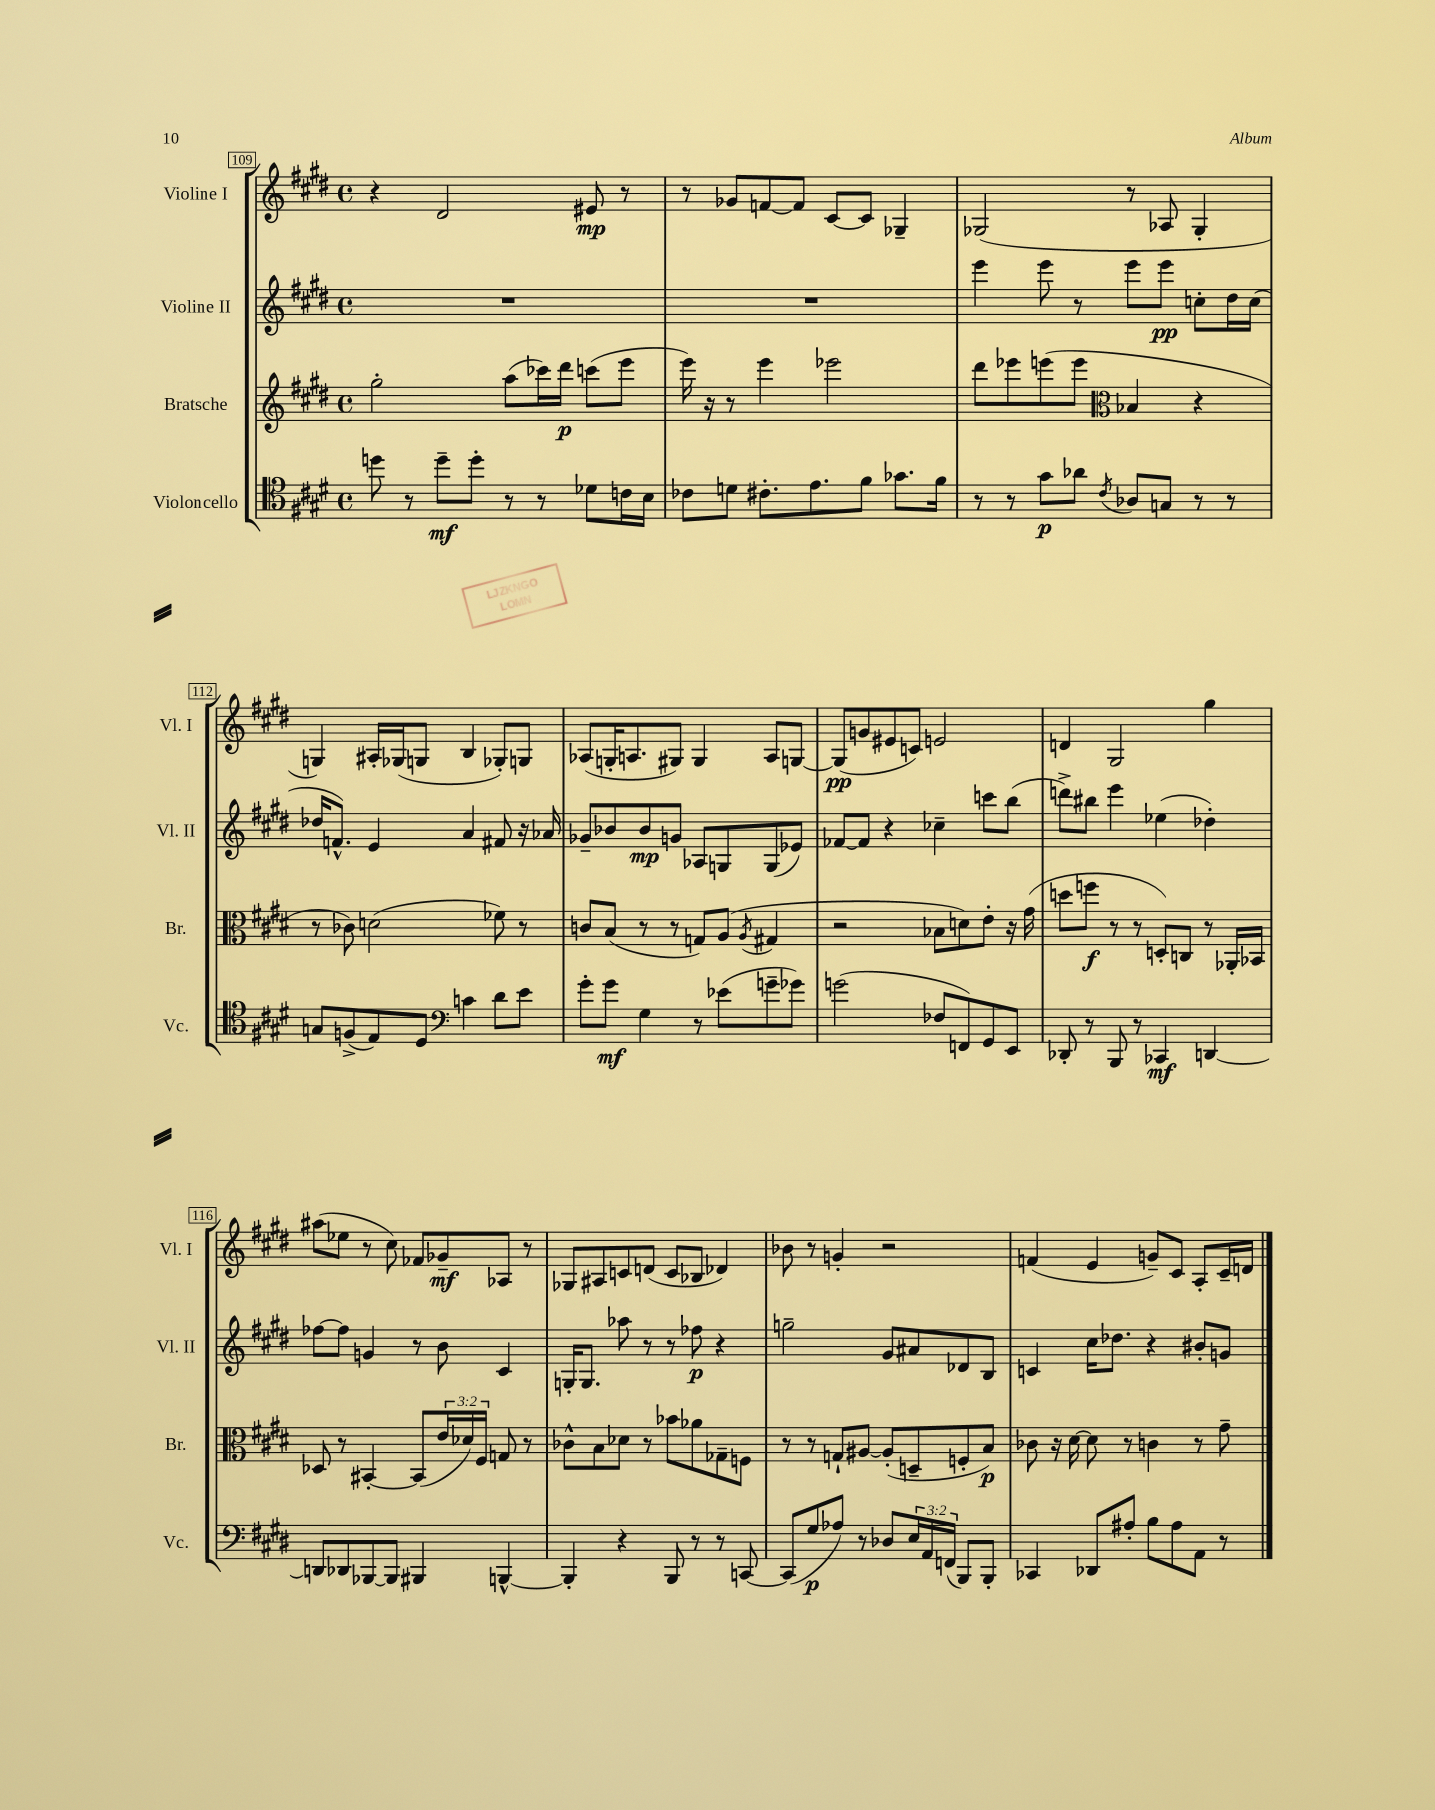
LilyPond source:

<<
\new StaffGroup <<
\new Staff = "s0" \with { instrumentName = "Violine I" shortInstrumentName = "Vl. I" } {
    \clef treble \key e \major \defaultTimeSignature \time 4/4
    r4 dis'2 eis'8\mp r8 |
    r8 ges'8 f'8~ f'8 cis'8~ cis'8 ges4-- |
    ges2( r8 aes8 ges4-. |
    g4) ais16-. ges16( g8 b4 ges8-.) g8 |
    aes8( g16-. a8. gis8) gis4 a8 g8~ |
    g8\pp( g'8 eis'8 c'8) e'2 |
    d'4 gis2 gis''4 |
    ais''8( ees''8 r8 cis''8) fes'8 ges'8--\mf aes8 r8 |
    ges8 ais8 c'8 d'8( c'8 bes8 des'4) |
    bes'8 r8 g'4-. r2 |
    f'4( e'4 g'8--) cis'8 a8-. cis'16-- d'16 \bar "|." |
}
\new Staff = "s1" \with { instrumentName = "Violine II" shortInstrumentName = "Vl. II" } {
    \clef treble \key e \major \defaultTimeSignature \time 4/4
    R1 |
    R1 |
    e'''4 e'''8 r8 e'''8 e'''8\pp c''8-. dis''16 c''16( |
    des''16 f'8.-^) e'4 a'4 fis'8 r16 aes'16 |
    ges'8-- bes'8 bes'8\mp g'8 aes8 g8 g8( ees'8) |
    fes'8~ fes'8 r4 ces''4-- c'''8 b''8( |
    d'''8->) bis''8 e'''4 ees''4( des''4-.) |
    fes''8~ fes''8 g'4 r8 b'8 cis'4 |
    g16-. g8. aes''8 r8 r8 fes''8\p r4 |
    g''2-- gis'8 ais'8 des'8 b8 |
    c'4 cis''16 des''8. r4 bis'8-. g'8 \bar "|." |
}
\new Staff = "s2" \with { instrumentName = "Bratsche" shortInstrumentName = "Br." } {
    \clef treble \key e \major \defaultTimeSignature \time 4/4 \override Staff.TupletNumber.text = #tuplet-number::calc-fraction-text
    gis''2-. a''8( ces'''16) dis'''16\p c'''8( e'''8 |
    e'''16) r16 r8 e'''4 ees'''2 |
    dis'''8 ees'''8 e'''8( e'''8 \clef alto bes4 r4 |
    r8 ces'8) d'2( fes'8) r8 |
    c'8 b8( r8 r8 g8) a8( \acciaccatura { a8 } gis4 |
    r2 bes8 d'8) e'8-. r16 gis'16( |
    d''8 f''8\f r8 r8 d8-.) c8 r8 aes,16-. bes,16 |
    des8 r8 bis,4~-. bis,8( \tuplet 3/2 { e'16 des'16) fis16 } g8 r8 |
    ces'8-^ b8 des'8 r8 bes'8 aes'8 ges8-- f8 |
    r8 r8 g8-! ais8~ ais8-.( d8-- f8-. b8\p) |
    ces'8 r16 dis'16~ dis'8 r8 c'4 r8 gis'8-- \bar "|." |
}
\new Staff = "s3" \with { instrumentName = "Violoncello" shortInstrumentName = "Vc." } {
    \clef tenor \key e \major \defaultTimeSignature \time 4/4 \override Staff.TupletNumber.text = #tuplet-number::calc-fraction-text
    d''8 r8 d''8--\mf d''8-. r8 r8 des'8 c'16 b16 |
    ces'8 d'8 cis'8.-. e'8. fis'8 ges'8. fis'16 |
    r8 r8 gis'8\p aes'8 \acciaccatura { cis'8 } aes8 g8 r8 r8 |
    g8 f8->( e8) dis8 \clef bass c'4 dis'8 e'8 |
    gis'8-. gis'8\mf gis4 r8 ees'8( g'8-- ges'8) |
    g'2( fes8 f,8) gis,8 e,8 |
    des,8-. r8 b,,8 r8 ces,4\mf d,4~ |
    d,8 des,8 bes,,8~ bes,,8 bis,,4 b,,4~-^ |
    b,,4-. r4 b,,8 r8 r8 c,8~ |
    c,8( gis8\p aes8) r8 des8 \tuplet 3/2 { e16 a,16 f,16( } b,,8) b,,8-. |
    ces,4 des,8 ais8-. b8 ais8 a,8 r8 \bar "|." |
}
>>
>>
\layout { \context { \Score currentBarNumber = #109 \override BarNumber.stencil = #(make-stencil-boxer 0.1 0.3 ly:text-interface::print) } }
